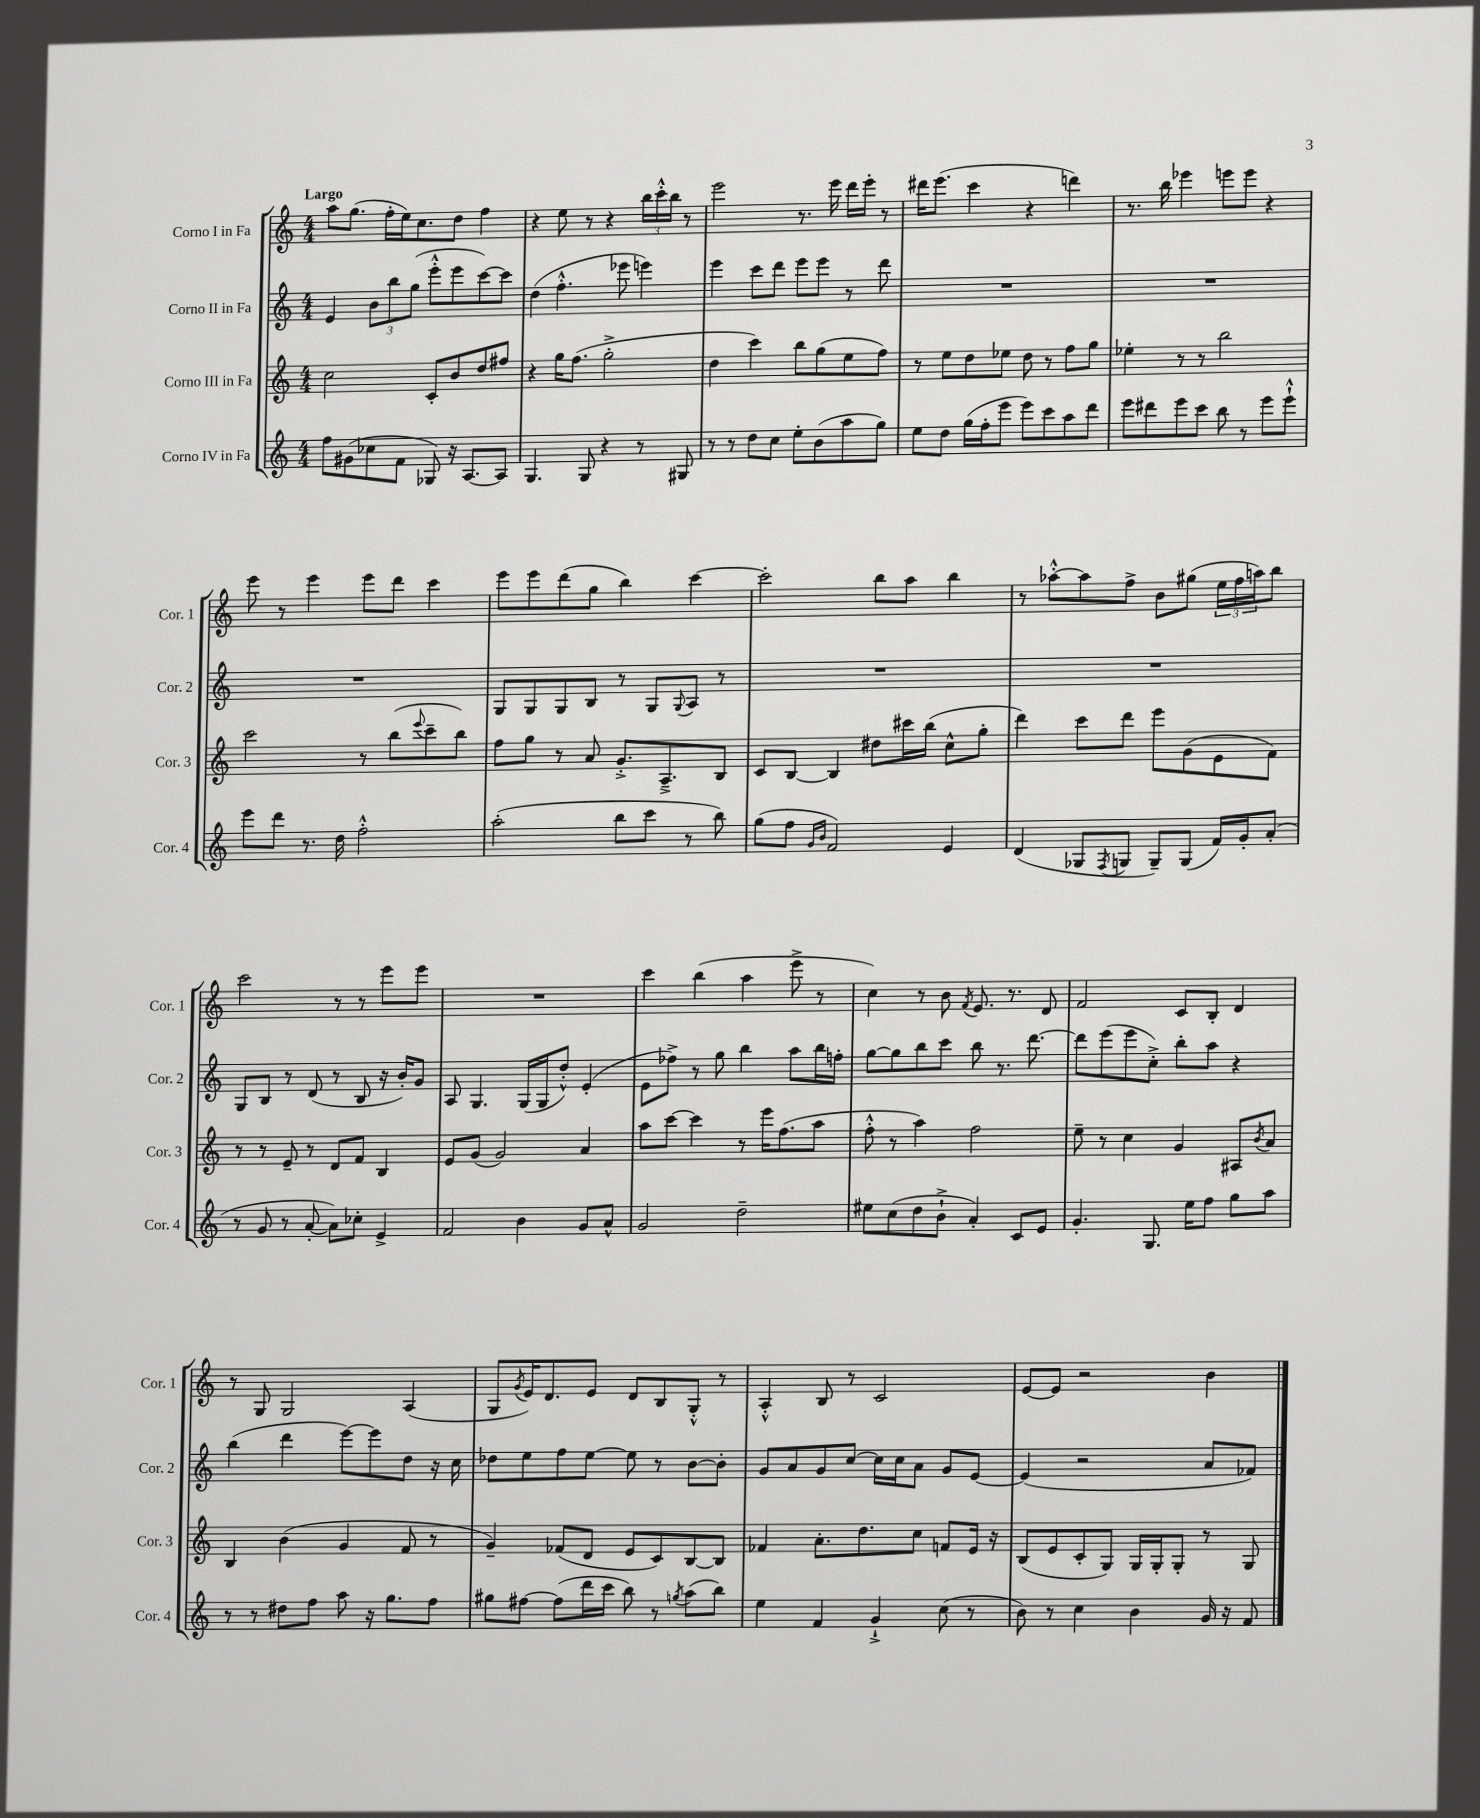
<<
\new StaffGroup <<
\new Staff = "s0" \with { instrumentName = "Corno I in Fa" shortInstrumentName = "Cor. 1" } {
    \clef treble \key c \major \numericTimeSignature \time 4/4 \tempo "Largo"
    a''8 g''8.( f''16-. e''16) c''8. d''8 f''4 |
    r4 e''8 r8 r4 \tuplet 3/2 { b''16 c'''16-.-^ b''16 } r8 |
    e'''2 r8. e'''16 d'''16 e'''16-. r8 |
    dis'''16 e'''8.( c'''4 r4 d'''4) |
    r8. b''16 ees'''4 e'''8 e'''8 r4 |
    e'''8 r8 e'''4 e'''8 d'''8 c'''4 |
    e'''8 e'''8 d'''8( g''8 b''4) c'''4~ |
    c'''2-. b''8 a''8 b''4 |
    r8 aes''8~-.-^ aes''8 f''8-> b'8 gis''8( \tuplet 3/2 { e''16 f''16 a''16) } b''8 |
    c'''2 r8 r8 e'''8 e'''8 |
    R1 |
    c'''4 b''4( a''4 e'''8-> r8 |
    c''4) r8 b'8 \acciaccatura { f'8 } e'8. r8. d'8 |
    f'2 c'8 b8-. d'4 |
    r8 g8 g2 a4( |
    g8 \acciaccatura { g'8 } e'16) d'8. e'8 d'8 b8 g8-.-^ r8 |
    a4-.-^ b8 r8 c'2 |
    e'8~ e'8 r2 b'4 \bar "|." |
}
\new Staff = "s1" \with { instrumentName = "Corno II in Fa" shortInstrumentName = "Cor. 2" } {
    \clef treble \key c \major \numericTimeSignature \time 4/4
    e'4 \tuplet 3/2 { b'8 b''8 g''8( } e'''8-.-^ e'''8 c'''8~) c'''8 |
    d''4( f''4.-.-^ ees'''8 e'''4) |
    e'''4 c'''8 d'''8 e'''8 e'''8 r8 d'''8 |
    R1 |
    R1 |
    R1 |
    g8 g8 g8 b8 r8 g8 \appoggiatura { g8 } a8 r8 |
    R1 |
    R1 |
    g8 b8 r8 d'8( r8 b8 r16 b'16-.) g'8 |
    a8 g4. g16( g16 d''8-.-^) e'4-.( |
    e'8 fes''8->) r8 g''8 b''4 a''8 b''16 f''16-. |
    g''8~ g''8 b''8 c'''8 b''8 r8. d'''8.~ |
    d'''8 e'''8( e'''8 c''8-.->) b''8-. a''8 r4 |
    b''4( d'''4 e'''8~) e'''8 d''8 r16 c''16 |
    des''8 e''8 f''8 e''8~ e''8 r8 b'8~ b'8-. |
    g'8 a'8 g'8 c''8~ c''16 c''16 a'8 g'8 e'8~ |
    e'4( r2 a'8 fes'8) \bar "|." |
}
\new Staff = "s2" \with { instrumentName = "Corno III in Fa" shortInstrumentName = "Cor. 3" } {
    \clef treble \key c \major \numericTimeSignature \time 4/4
    c''2 c'8-. b'8 d''8 fis''8 |
    r4 g''16 f''8.( g''2-.-> |
    d''4 c'''4) b''8 g''8( e''8 f''8) |
    r8 e''8 d''8 ees''8 d''8 r8 f''8 g''8 |
    ees''4-. r8 r8 b''2 |
    c'''2 r8 b''8( \appoggiatura { e'''8 } c'''8-- b''8) |
    f''8 g''8 r8 a'8 g'8.-.-> a8.---> b8 |
    c'8 b8~ b4 dis''8 cis'''16 b''16( c''8-^ g''8-. |
    d'''4) c'''8 d'''8 e'''8 g'8( e'8 f'8) |
    r8 r8 e'8-- r8 d'8 f'8 b4 |
    e'8 g'8( g'2) a'4 |
    a''8 c'''8~ c'''4 r8 e'''16 f''8.( a''8 |
    f''8-.-^ r8 a''4) f''2 |
    e''8-- r8 c''4 g'4 ais8 \acciaccatura { b'8 } a'8 |
    b4 b'4( g'4 f'8 r8 |
    g'4--) fes'8( d'8 e'8 c'8) b8~ b8 |
    fes'4 a'8.-. d''8. c''8 f'8 e'16 r16 |
    b8( e'8 c'8-. g8) g16 g16-. g8-. r8 g8 \bar "|." |
}
\new Staff = "s3" \with { instrumentName = "Corno IV in Fa" shortInstrumentName = "Cor. 4" } {
    \clef treble \key c \major \numericTimeSignature \time 4/4
    f''8 gis'8( ces''8 f'8 ges8) r16 a8.~ a8 |
    g4. g8 r4 r8 gis8 |
    r8 r8 d''8 c''8 e''8-. b'8( a''8 g''8) |
    e''8 d''8 g''16( f''16-. e'''8 e'''8) c'''8 a''8 d'''8 |
    e'''8 dis'''8 e'''8 c'''8 b''8 r8 e'''8 e'''8-!-^ |
    e'''8 d'''8 r8. d''16 f''2-.-^ |
    a''2-.( b''8 c'''8 r8 b''8) |
    g''8( f''8 \grace { g'16 b'16 } f'2) e'4 |
    d'4( ges8 \acciaccatura { f8 } g8 g8--) g8( f'16) g'16-. a'8-.( |
    r8 g'8 r8 a'8~-. a'8) ces''8-. e'4-> |
    f'2 b'4 g'8 a'8-^ |
    g'2 d''2-- |
    eis''8 c''8( d''8 b'8-!-> a'4-.) c'8 e'8 |
    g'4.-. g8. e''16 f''8 g''8 a''8 |
    r8 r8 dis''8 f''8 a''8 r16 g''8. f''8 |
    gis''8 fis''8~ fis''8( d'''16 c'''16 b''8) r8 \acciaccatura { g''8 } a''8( b''8) |
    e''4 f'4 g'4-!-> c''8( r8 |
    b'8) r8 c''4 b'4 g'16 r16 f'8 \bar "|." |
}
>>
>>
\layout { \context { \Score \remove "Bar_number_engraver" } }
